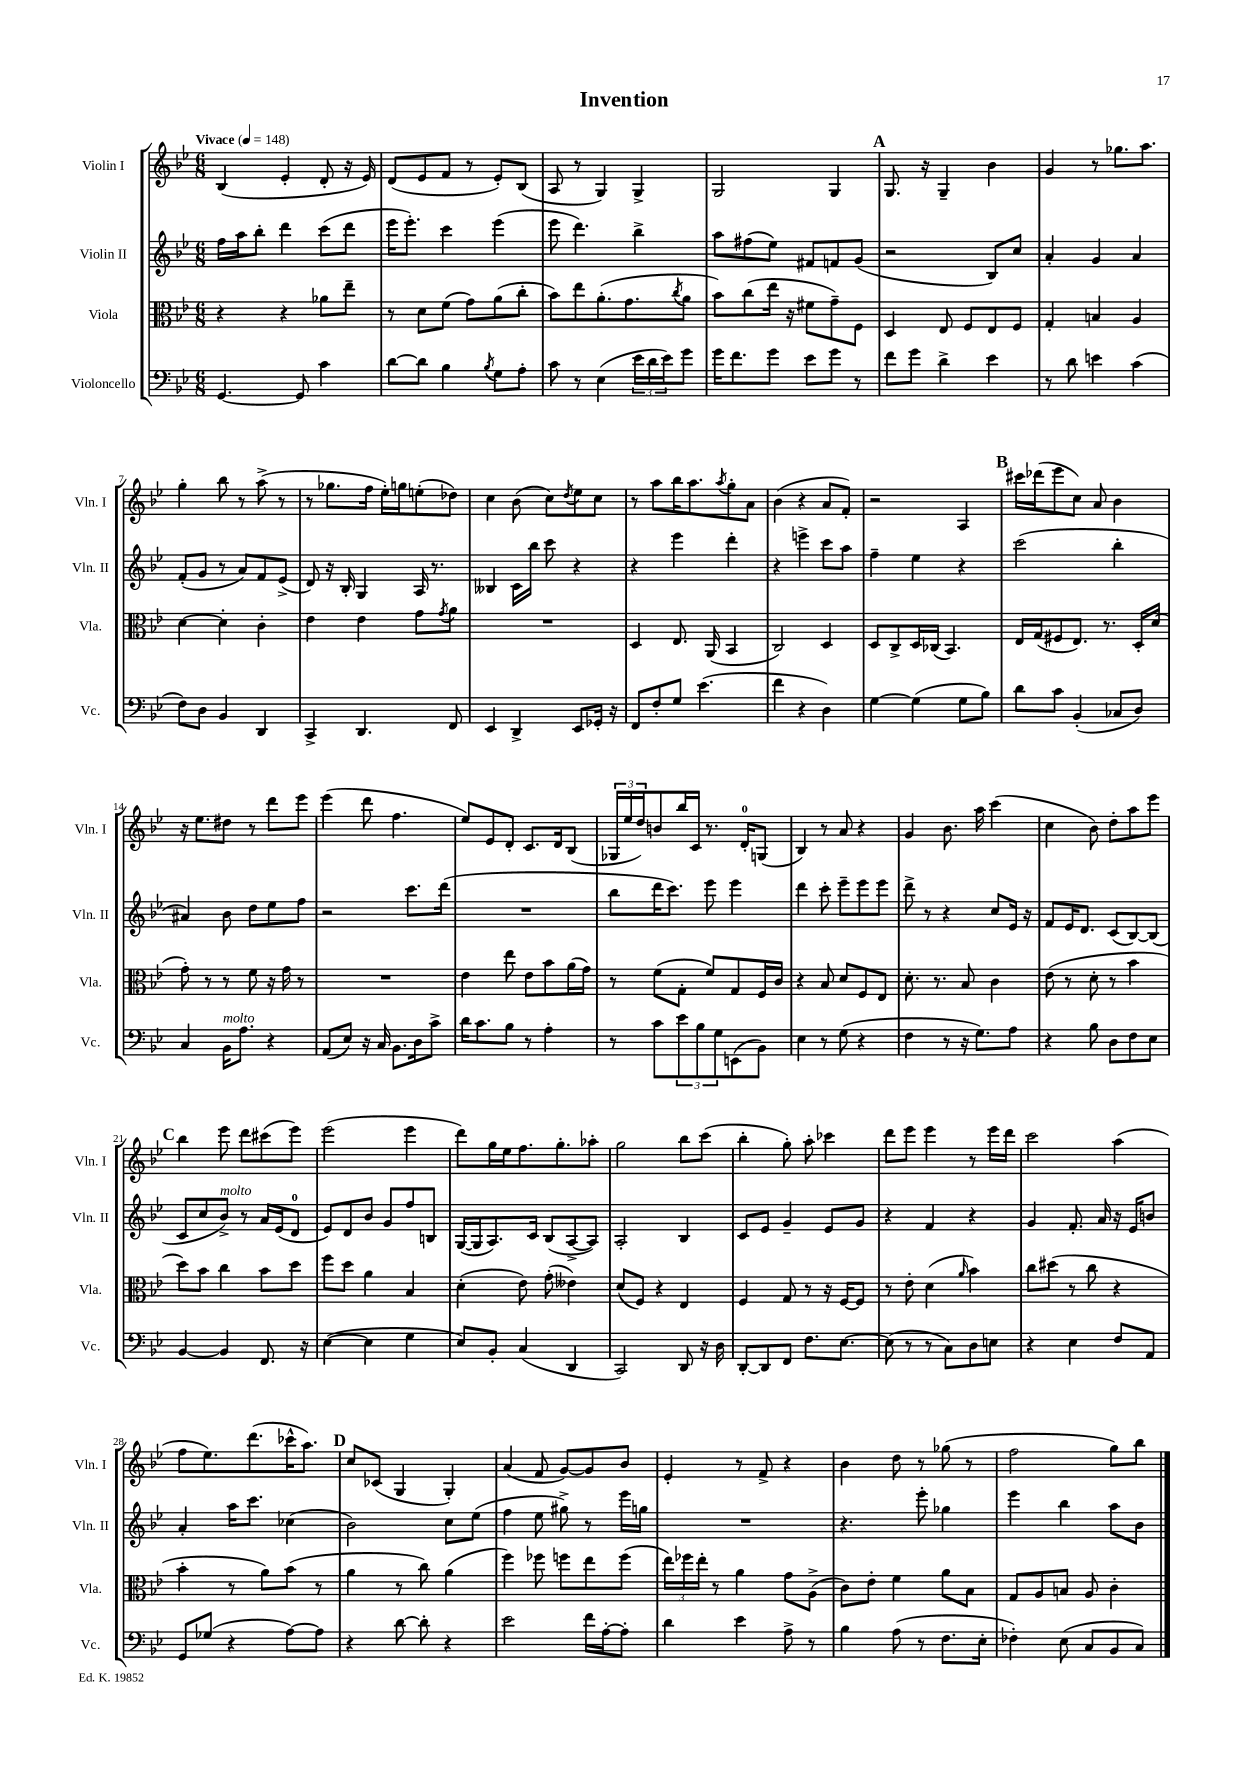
\header { title = "Invention" }
<<
\new StaffGroup <<
\new Staff = "s0" \with { instrumentName = "Violin I" shortInstrumentName = "Vln. I" } {
    \clef treble \key bes \major \numericTimeSignature \time 6/8 \tempo "Vivace" 4 = 148
    bes4( ees'4-. d'8-. r16 ees'16) |
    d'8( ees'8 f'8 r8 ees'8-.) bes8( |
    a8 r8 g4) g4-> |
    g2 g4 |
    \mark \markup { \bold "A" } g8. r16 g4-- bes'4 |
    g'4 r8 ges''8. a''8. |
    g''4-. bes''8 r8 a''8->( r8 |
    r8 ges''8. f''16 ees''16-.) g''16 e''8-.( des''8) |
    c''4 bes'8( c''8) \acciaccatura { d''8 } ees''8 c''8 |
    r8 a''8 bes''16 a''8. \acciaccatura { a''8 } g''8-. a'8 |
    bes'4( r4 a'8 f'8-.) |
    r2 a4 |
    \mark \markup { \bold "B" } cis'''16 des'''16( ees'''8 c''8) a'8 bes'4 |
    r16 ees''8. dis''8 r8 d'''8 ees'''8 |
    ees'''4( d'''8 f''4. |
    ees''8) ees'8 d'8-. c'8. d'16 bes8( |
    \tuplet 3/2 { ges16 ees''16 d''16) } b'8 bes''16 c'16 r8. d'16-0-. g8( |
    bes4) r8 a'8 r4 |
    g'4 bes'8. a''16 c'''4( |
    c''4 bes'8) d''8-. a''8 ees'''8 |
    \mark \markup { \bold "C" } bes''4 ees'''8 d'''8 cis'''8( ees'''8) |
    ees'''2( ees'''4 |
    d'''8) g''16 ees''16 f''8. g''8.-. aes''8-. |
    g''2 bes''8 c'''8( |
    bes''4-. g''8-.) a''8-. ces'''4 |
    d'''8 ees'''8 ees'''4 r8 ees'''16 d'''16 |
    c'''2 a''4( |
    f''8 ees''8.) d'''8.( ces'''16-^ a''8.) |
    \mark \markup { \bold "D" } c''8 ces'8( g4 g4-.) |
    a'4( f'8 g'8~) g'8 bes'8 |
    ees'4-. r8 f'8-> r4 |
    bes'4 d''8 r8 ges''8( r8 |
    f''2 g''8) bes''8 \bar "|." |
}
\new Staff = "s1" \with { instrumentName = "Violin II" shortInstrumentName = "Vln. II" } {
    \clef treble \key bes \major \numericTimeSignature \time 6/8
    f''16 a''16 bes''8-. d'''4 c'''8( d'''8 |
    ees'''16 ees'''8.-.) c'''4 ees'''4( |
    ees'''8 d'''4.) bes''4-> |
    a''8 fis''8( ees''8) fis'8 f'8 g'8( |
    \mark \markup { \bold "A" } r2 bes8) c''8 |
    a'4-. g'4 a'4 |
    f'8-.( g'8 r8 a'8) f'8 ees'8->( |
    d'8) r16 bes16-. g4 a16 r8. |
    beses4 c'16 bes''16 c'''8 r4 |
    r4 ees'''4 d'''4-. |
    r4 e'''4-> c'''8 a''8 |
    f''4-- ees''4 r4 |
    \mark \markup { \bold "B" } c'''2( bes''4-. |
    ais'4) bes'8 d''8 ees''8 f''8 |
    r2 c'''8. d'''16( |
    R2. |
    bes''8 d'''16 c'''8.) ees'''8 ees'''4 |
    d'''4 c'''8-. ees'''8-- ees'''8 ees'''8 |
    d'''8-> r8 r4 c''8 ees'16 r16 |
    f'8 ees'16 d'8. c'8( bes8~) bes8( |
    \mark \markup { \bold "C" } c'8 c''8 bes'8->^\markup { \italic "molto" }) r8 a'16 ees'16( d'8-0 |
    ees'8) d'8 bes'8 g'8 f''8 b8 |
    g16~( g16 a8.) c'16 bes8( a8~-> a8) |
    a2-. bes4 |
    c'8 ees'8 g'4-- ees'8 g'8 |
    r4 f'4 r4 |
    g'4 f'8.-. a'16 r16 ees'16 b'8 |
    a'4-. a''16 c'''8. ces''4( |
    \mark \markup { \bold "D" } bes'2) c''8 ees''8( |
    f''4 ees''8 gis''8->) r8 ees'''16 g''16 |
    R2. |
    r4. ees'''8-. ges''4 |
    ees'''4 bes''4 a''8 bes'8 \bar "|." |
}
\new Staff = "s2" \with { instrumentName = "Viola" shortInstrumentName = "Vla." } {
    \clef alto \key bes \major \numericTimeSignature \time 6/8
    r4 r4 aes'8 ees''8-- |
    r8 d'8 f'8( g'8) a'8( c''8-. |
    bes'8) ees''8 a'8.-.( g'8. \acciaccatura { c''8 } a'8 |
    bes'8) c''8( ees''16 r16 fis'8 g'8--) f8 |
    \mark \markup { \bold "A" } d4 ees8 f8 ees8 f8 |
    g4-. b4 a4 |
    d'4~ d'4-. c'4-. |
    ees'4 ees'4 g'8 \acciaccatura { g'8 } a'8 |
    R2. |
    d4 ees8. a,16( bes,4 |
    c2) d4 |
    d8 c8-> d16 ces16( bes,4.) |
    \mark \markup { \bold "B" } ees16 g16( fis8 ees8.) r8. d16-. d'16( |
    g'8-.) r8 r8 f'8 r16 g'16 r8 |
    R2. |
    ees'4 ees''8 ees'8 bes'8 a'16( g'16) |
    r8 f'8( g8-. f'8) g8 f16 c'16 |
    r4 bes8 d'8 f8 ees8 |
    d'8.-. r8. bes8 c'4 |
    ees'8( r8 d'8-. r8 bes'4 |
    \mark \markup { \bold "C" } d''8) bes'8 c''4 bes'8 d''8 |
    f''8 d''8 a'4 bes4 |
    d'4-.( ees'8) g'8-.( eeses'4) |
    d'8( f8) r4 ees4 |
    f4 g8 r8 r16 f16~ f8 |
    r8 ees'8-. d'4( \grace { a'16 } bes'4) |
    c''8 dis''8( r8 c''8 r4 |
    bes'4-. r8 a'8) bes'8( r8 |
    \mark \markup { \bold "D" } a'4 r8 c''8) a'4( |
    f''4) fes''8 f''8 ees''8 f''8( |
    \tuplet 3/2 { ees''16) fes''16 ees''16-. } r8 a'4 g'8 a8->( |
    c'8) ees'8-. f'4 a'8 bes8 |
    g8 a8 b8 a8 c'4-. \bar "|." |
}
\new Staff = "s3" \with { instrumentName = "Violoncello" shortInstrumentName = "Vc." } {
    \clef bass \key bes \major \numericTimeSignature \time 6/8
    g,4.~ g,8 c'4 |
    d'8~ d'8 bes4 \acciaccatura { bes8 } g8 a8-. |
    c'8 r8 ees4( \tuplet 3/2 { ees'16 d'16 ees'16) } g'8 |
    g'16 f'8. g'8 ees'8 g'8 r8 |
    \mark \markup { \bold "A" } f'8 g'8 d'4-> ees'4 |
    r8 d'8 e'4 c'4( |
    f8) d8 bes,4 d,4 |
    c,4-> d,4. f,8 |
    ees,4 d,4-> ees,8 ges,16-. r16 |
    f,8 f8-. g8 ees'4.( |
    f'4 r4 d4) |
    g4~ g4( g8 bes8) |
    \mark \markup { \bold "B" } d'8 c'8 bes,4-.( ces8 d8) |
    c4 bes,16^\markup { \italic "molto" } a8. r4 |
    a,8( ees8) r16 c16 bes,8. d16 c'8-> |
    d'16 c'8. bes8 r8 a4-. |
    r8 c'8 \tuplet 3/2 { ees'8 bes8 g8 } e,8( bes,8) |
    ees4 r8 g8( r4 |
    f4 r8 r16 g8.) a8 |
    r4 bes8 d8 f8 ees8 |
    \mark \markup { \bold "C" } bes,4~ bes,4 f,8. r16 |
    ees4~( ees4 g4 |
    ees8) bes,8-. c4( d,4 |
    c,2) d,8 r16 d16 |
    d,8~-. d,8 f,8 f8. ees8.~ |
    ees8( r8 r8 c8) d8 e8 |
    r4 ees4 f8 a,8 |
    g,8 ges8( r4 a8~) a8 |
    \mark \markup { \bold "D" } r4 d'8~ d'8-. r4 |
    ees'2 f'16 a16~-. a8-. |
    d'4 ees'4 a8-> r8 |
    bes4 a8( r8 f8. ees16-. |
    fes4-.) ees8( c8 bes,8 c8) \bar "|." |
}
>>
>>
